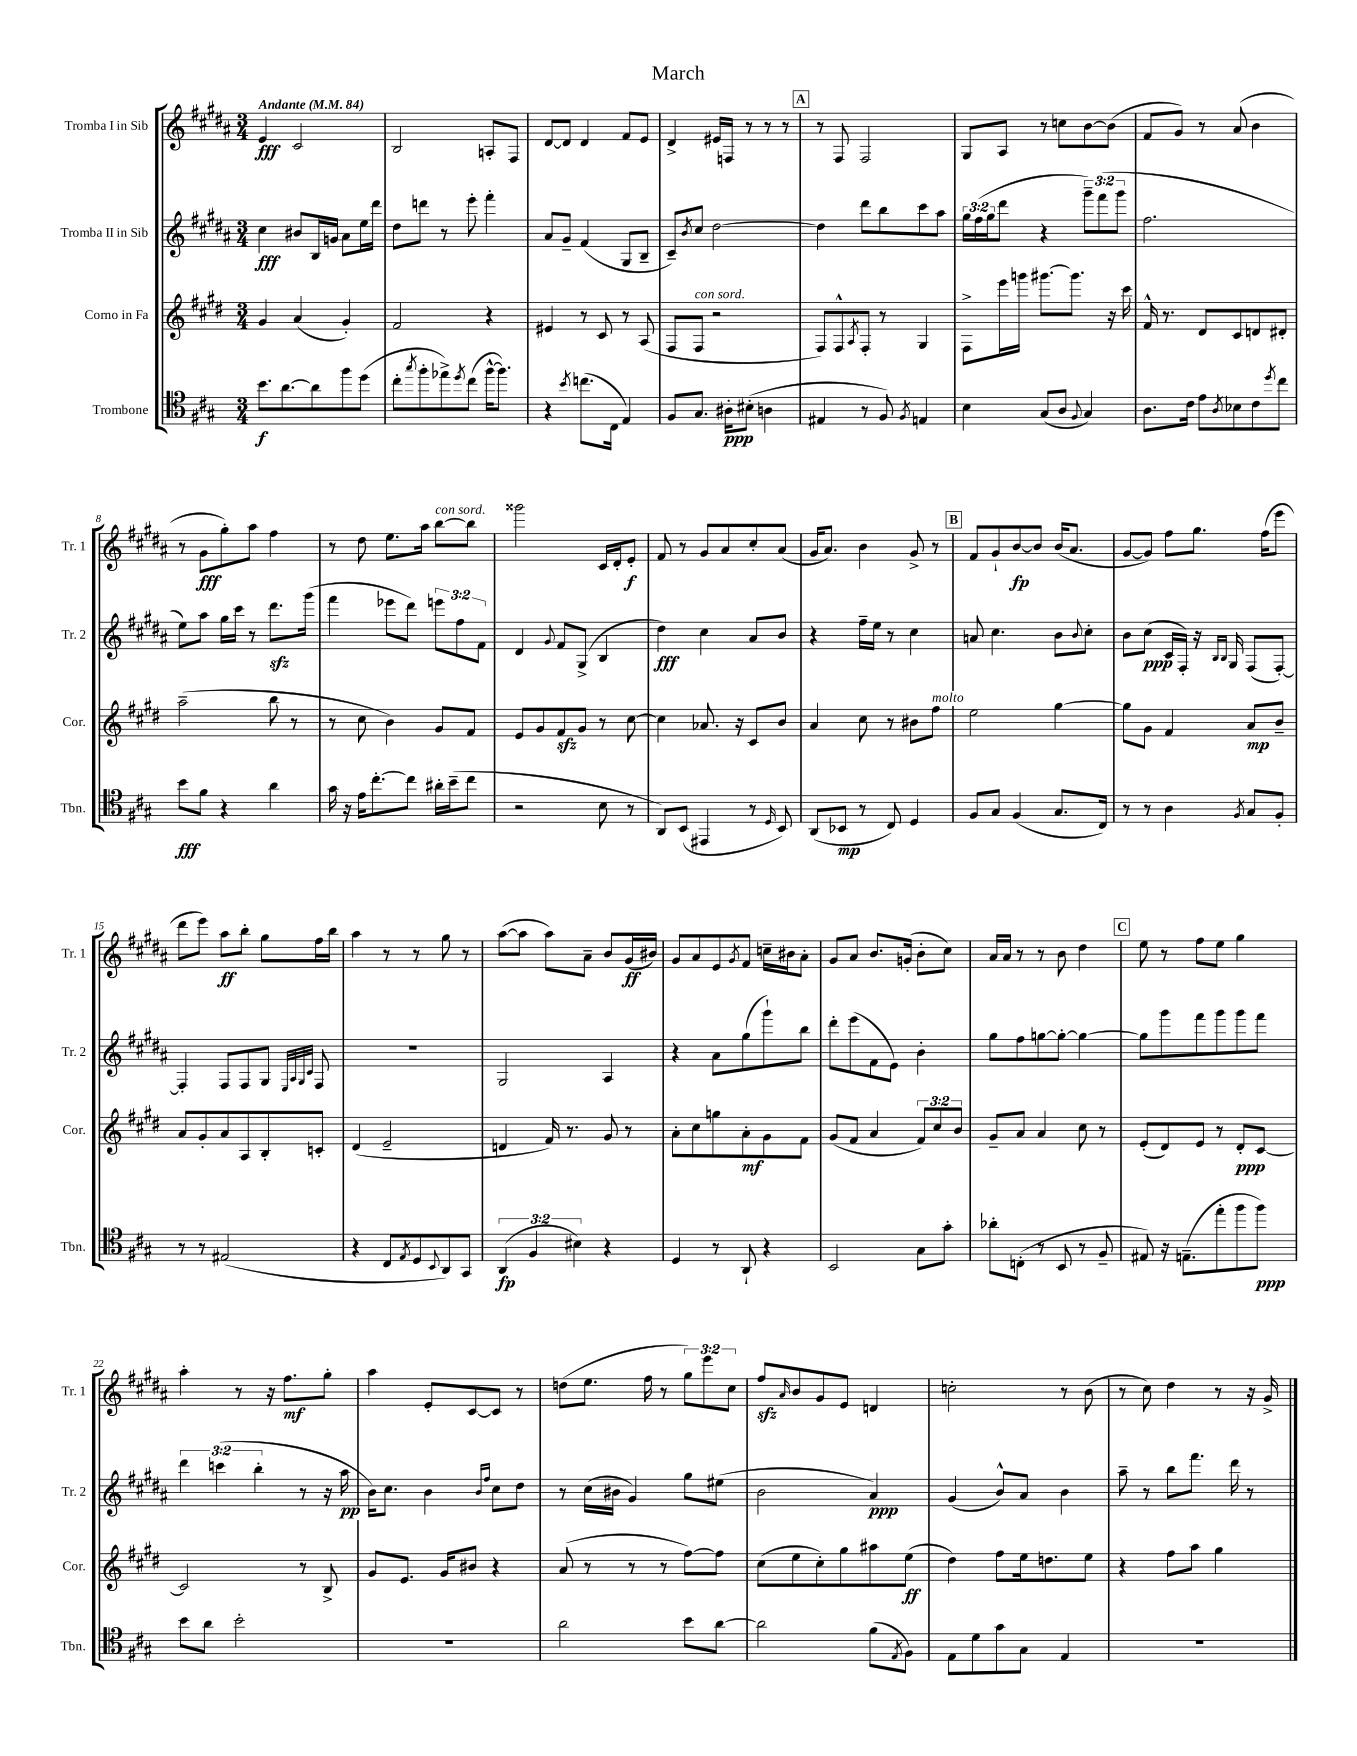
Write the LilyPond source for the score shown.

\header { title = "March" }
<<
\new StaffGroup <<
\new Staff = "s0" \with { instrumentName = "Tromba I in Sib" shortInstrumentName = "Tr. 1" } {
    \clef treble \key b \major \numericTimeSignature \time 3/4 \override Staff.TupletNumber.text = #tuplet-number::calc-fraction-text \tempo "Andante" 4 = 84
    e'4\fff cis'2 |
    b2 a8-. fis8 |
    dis'8~ dis'8 dis'4 fis'8 e'8 |
    dis'4-> eis'16 f16 r8 r8 r8 |
    \mark \markup { \box "A" } r8 fis8 fis2 |
    gis8 ais8 r8 c''8 b'8~ b'8( |
    fis'8 gis'8) r8 ais'8( b'4 |
    r8 gis'8\fff gis''8-.) ais''8 fis''4 |
    r8 dis''8 e''8. ais''16 b''8~^\markup { \italic "con sord." } b''8 |
    gisis'''2 cis'16 dis'16-. e'8-.\f |
    fis'8 r8 gis'8 ais'8 cis''8-. ais'8( |
    gis'16 ais'8.) b'4 gis'8-> r8 |
    \mark \markup { \box "B" } fis'8 gis'8-! b'8~\fp b'8 b'16( ais'8. |
    gis'8~ gis'8) fis''8 gis''8. fis''16( e'''8 |
    dis'''8 e'''8) ais''8\ff b''8-. gis''8 fis''16 b''16 |
    ais''4 r8 r8 gis''8 r8 |
    ais''8~( ais''8 ais''8) ais'8-- b'8 gis'16\ff( bis'16) |
    gis'8 ais'8 e'8 \acciaccatura { gis'8 } fis'8 c''16-- bis'16 ais'8-. |
    gis'8 ais'8 b'8. g'16-.( b'8-. cis''8) |
    ais'16 ais'16 r8 r8 b'8 dis''4 |
    \mark \markup { \box "C" } e''8 r8 fis''8 e''8 gis''4 |
    ais''4-. r8 r16 fis''8.\mf gis''8-. |
    ais''4 e'8-. cis'8~ cis'8 r8 |
    d''8( e''8. fis''16 r8 \tuplet 3/2 { gis''8) e'''8 cis''8 } |
    fis''8\sfz \grace { ais'16 } b'8 gis'8 e'8 d'4 |
    c''2-. r8 b'8( |
    r8 cis''8) dis''4 r8 r16 gis'16-> \bar "|." |
}
\new Staff = "s1" \with { instrumentName = "Tromba II in Sib" shortInstrumentName = "Tr. 2" } {
    \clef treble \key b \major \numericTimeSignature \time 3/4 \override Staff.TupletNumber.text = #tuplet-number::calc-fraction-text
    cis''4\fff bis'8 b16 g'16 ais'8 e''16 dis'''16 |
    dis''8 d'''8 r8 e'''8-. fis'''4-. |
    ais'8 gis'8-- fis'4( gis8 b8-- |
    cis'8--) \acciaccatura { b'8 } cis''8 dis''2~ |
    \mark \markup { \box "A" } dis''4 dis'''8 b''8 cis'''8 ais''8 |
    \tuplet 3/2 { gis''16 fis''16( gis''16 } dis'''8 r4 \tuplet 3/2 { gis'''8--) fis'''8( gis'''8 } |
    fis''2. |
    e''8) ais''8 gis''16 cis'''16 r8 dis'''8.\sfz gis'''16( |
    fis'''4 ees'''8 dis'''8) \tuplet 3/2 { e'''8 fis''8 fis'8 } |
    dis'4 \appoggiatura { gis'8 } fis'8 gis8->( b4 |
    dis''4\fff) cis''4 ais'8 b'8 |
    r4 fis''16-- e''16 r8 cis''4 |
    \mark \markup { \box "B" } a'8 cis''4. b'8 \appoggiatura { b'8 } cis''8-. |
    b'8 cis''8\ppp( cis'16 fis16-.) r16 \grace { b16 b16 } gis16 fis8( fis8~-.) |
    fis4-. fis8 fis8 gis8 \grace { e32 ais32 gis32 cis'32 } fis8 |
    R2. |
    gis2 ais4 |
    r4 ais'8 gis''8( gis'''8-!) b''8 |
    dis'''8-. e'''8( fis'8 e'8) b'4-. |
    gis''8 fis''8 g''8~ g''8~-. g''4~ |
    \mark \markup { \box "C" } g''8 gis'''8 fis'''8 gis'''8 gis'''8 fis'''8 |
    \tuplet 3/2 { dis'''4 c'''4( b''4-. } r8 r16 ais''16\pp |
    b'16) cis''8. b'4 \grace { b'16 fis''16 } cis''8 dis''8 |
    r8 cis''16( bis'16 gis'4) gis''8 eis''8( |
    b'2 ais'4\ppp) |
    gis'4( b'8-^) ais'8 b'4 |
    ais''8-- r8 b''8 fis'''8. dis'''16 r8 \bar "|." |
}
\new Staff = "s2" \with { instrumentName = "Corno in Fa" shortInstrumentName = "Cor." } {
    \clef treble \key e \major \numericTimeSignature \time 3/4 \override Staff.TupletNumber.text = #tuplet-number::calc-fraction-text
    gis'4 a'4( gis'4-.) |
    fis'2 r4 |
    eis'4 r8 cis'8 r8 a8( |
    fis8 fis8^\markup { \italic "con sord." } r2 |
    \mark \markup { \box "A" } fis8) fis8-^ \acciaccatura { a8 } fis8-. r8 gis4 |
    fis8-> e'''16 g'''16 gis'''8.~ gis'''8. r16 cis'''16 |
    fis'16-^ r8. dis'8 cis'8 d'8 dis'8-. |
    a''2--( b''8 r8 |
    r8 cis''8 b'4) gis'8 fis'8 |
    e'8 gis'8 fis'8\sfz gis'8 r8 cis''8~ |
    cis''4 aes'8. r16 cis'8 b'8 |
    a'4 cis''8 r8 bis'8 fis''8^\markup { \italic "molto" } |
    \mark \markup { \box "B" } e''2 gis''4~ |
    gis''8 gis'8 fis'4 a'8\mp b'8-- |
    a'8 gis'8-. a'8 a8 b8-. c'8-. |
    dis'4( e'2-- |
    d'4 fis'16) r8. gis'8 r8 |
    a'8-. cis''8 g''8 a'8-.\mf gis'8 fis'8 |
    gis'8( fis'8 a'4 \tuplet 3/2 { fis'8) cis''8 b'8 } |
    gis'8-- a'8 a'4 cis''8 r8 |
    \mark \markup { \box "C" } e'8-.( dis'8) e'8 r8 dis'8-.\ppp cis'8~ |
    cis'2 r8 b8-> |
    gis'8 e'8. gis'16 bis'8 r4 |
    a'8( r8 r8 r8 fis''8~) fis''8 |
    cis''8( e''8 cis''8-.) gis''8 ais''8 e''8\ff( |
    dis''4) fis''8 e''16 d''8. e''8 |
    r4 fis''8 a''8 gis''4 \bar "|." |
}
\new Staff = "s3" \with { instrumentName = "Trombone" shortInstrumentName = "Tbn." } {
    \clef tenor \key a \major \numericTimeSignature \time 3/4 \override Staff.TupletNumber.text = #tuplet-number::calc-fraction-text
    b'8.\f a'8.~ a'8 fis''8 d''8( |
    cis''8-. \acciaccatura { gis''8 } fis''8-. ees''8->) \acciaccatura { d''8 } cis''8( fis''16~-^ fis''8.) |
    r4 \acciaccatura { b'8 } c''8.( cis16 e4) |
    fis8 gis8. ais16-.\ppp bis8-.( a4 |
    \mark \markup { \box "A" } eis4 r8 fis8) \acciaccatura { fis8 } e4 |
    b4 gis8( a8 \appoggiatura { fis8 } gis4) |
    a8. cis'16 e'8 \acciaccatura { a8 } bes8 cis'8 \acciaccatura { d''8 } cis''8 |
    b'8\fff fis'8 r4 a'4 |
    gis'16 r16 e'16 cis''8.~-. cis''8 ais'16-. b'16--( cis''8 |
    r2 b8 r8 |
    a,8) b,8( eis,4 r8 \grace { d16 } b,8) |
    a,8( bes,8\mp r8 cis8) d4 |
    \mark \markup { \box "B" } fis8 gis8 fis4( gis8. cis16) |
    r8 r8 a4 \acciaccatura { fis8 } gis8 fis8-. |
    r8 r8 eis2( |
    r4 cis8 \acciaccatura { e8 } d8 \appoggiatura { b,8 } a,8) gis,8 |
    \tuplet 3/2 { a,4\fp( fis4 bis4) } r4 |
    d4 r8 a,8-! r4 |
    b,2 gis8 gis'8-. |
    aes'8-. c8-.( r8 b,8 r8 fis8-- |
    \mark \markup { \box "C" } eis8) r16 e8.--( e''8-. fis''8 fis''8\ppp) |
    b'8 a'8 b'2-. |
    R2. |
    a'2 b'8 a'8~ |
    a'2 fis'8( \acciaccatura { e8 } fis8) |
    e8 d'8 gis'8 gis8 e4 |
    R2. \bar "|." |
}
>>
>>
